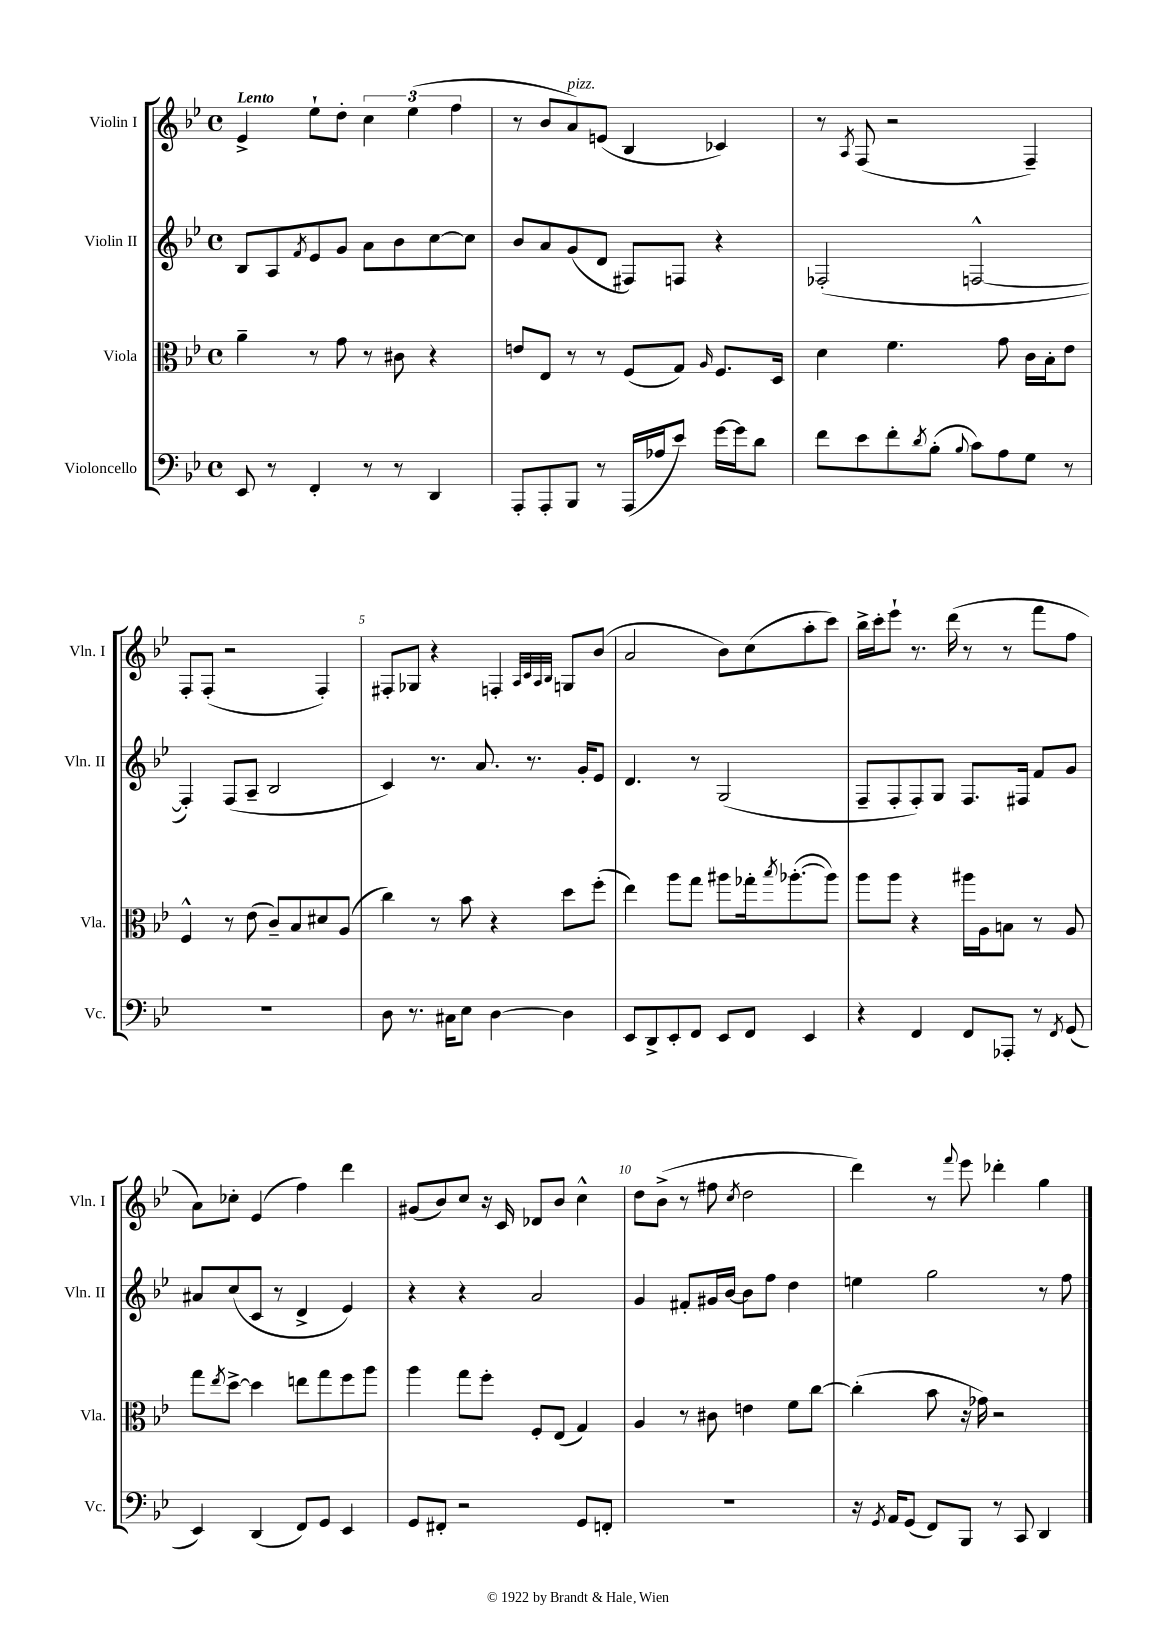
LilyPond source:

<<
\new StaffGroup <<
\new Staff = "s0" \with { instrumentName = "Violin I" shortInstrumentName = "Vln. I" } {
    \clef treble \key bes \major \defaultTimeSignature \time 4/4 \tempo "Lento"
    ees'4-> ees''8-! d''8-. \tuplet 3/2 { c''4 ees''4( f''4 } |
    r8 bes'8 a'8^\markup { \italic "pizz." }) e'8( bes4 ces'4) |
    r8 \acciaccatura { a8 } f8( r2 f4--) |
    f8-. f8-.( r2 f4-.) |
    fis8-. ges8 r4 f4-. \grace { a32 c'32 a32 bes32 } g8 bes'8( |
    a'2 bes'8) c''8( a''8-. c'''8) |
    bes''16-> c'''16-. ees'''8-! r8. d'''16( r8 r8 f'''8 f''8 |
    a'8) ces''8-. ees'4( f''4) d'''4 |
    gis'8( bes'8) c''8 r16 c'16 des'8 bes'8 c''4-^ |
    d''8 bes'8->( r8 fis''8 \acciaccatura { c''8 } d''2 |
    d'''4) r8 \appoggiatura { f'''8 } ees'''8 des'''4-. g''4 \bar "|." |
}
\new Staff = "s1" \with { instrumentName = "Violin II" shortInstrumentName = "Vln. II" } {
    \clef treble \key bes \major \defaultTimeSignature \time 4/4
    bes8 a8 \acciaccatura { f'8 } ees'8 g'8 a'8 bes'8 c''8~ c''8 |
    bes'8 a'8 g'8( d'8 fis8) f8 r4 |
    fes2-.( f2~-^ |
    f4-.) f8( a8-- bes2 |
    c'4) r8. a'8. r8. g'16-. ees'8 |
    d'4. r8 g2( |
    f8-- f8-. f8-.) g8 f8. fis16 f'8 g'8 |
    ais'8 c''8( c'8 r8 d'4-> ees'4) |
    r4 r4 a'2 |
    g'4 fis'8-. gis'16 bes'16~ bes'8 f''8 d''4 |
    e''4 g''2 r8 f''8 \bar "|." |
}
\new Staff = "s2" \with { instrumentName = "Viola" shortInstrumentName = "Vla." } {
    \clef alto \key bes \major \defaultTimeSignature \time 4/4
    a'4-- r8 g'8 r8 cis'8 r4 |
    e'8 ees8 r8 r8 f8( g8) \grace { a16 } f8. d16 |
    d'4 f'4. g'8 c'16 bes16-. ees'8 |
    f4-^ r8 ees'8( c'8--) bes8 dis'8 a8( |
    c''4) r8 bes'8 r4 d''8 f''8-.( |
    ees''4) a''8 g''8 ais''8 ges''16-. \acciaccatura { bes''8 } aes''8.~-.( aes''8) |
    a''8 a''8 r4 ais''16 a16 b8 r8 a8 |
    g''8 \acciaccatura { ees''8 } d''8~-> d''4 e''8 g''8 f''8 a''8 |
    a''4 g''8 f''8-. f8-. ees8( g4) |
    a4 r8 cis'8 e'4 f'8 c''8~ |
    c''4-.( bes'8 r16 ges'16) r2 \bar "|." |
}
\new Staff = "s3" \with { instrumentName = "Violoncello" shortInstrumentName = "Vc." } {
    \clef bass \key bes \major \defaultTimeSignature \time 4/4
    ees,8 r8 f,4-. r8 r8 d,4 |
    a,,8-. a,,8-. bes,,8 r8 a,,16( aes16 ees'8) g'16~ g'16 d'8 |
    f'8 ees'8 f'8-. \acciaccatura { d'8 } bes8-.( \appoggiatura { bes8 } c'8) a8 g8 r8 |
    R1 |
    d8 r8. cis16 ees8 d4~ d4 |
    ees,8 d,8-> ees,8-. f,8 ees,8 f,8 ees,4 |
    r4 f,4 f,8 aes,,8-. r8 \acciaccatura { f,8 } g,8( |
    ees,4) d,4( f,8) g,8 ees,4 |
    g,8 fis,8-. r2 g,8 f,8-. |
    R1 |
    r16 \acciaccatura { g,8 } a,16 g,8( f,8) bes,,8 r8 c,8 d,4 \bar "|." |
}
>>
>>
\layout { \context { \Score \override BarNumber.break-visibility = ##(#f #t #t) barNumberVisibility = #(every-nth-bar-number-visible 5) } }
